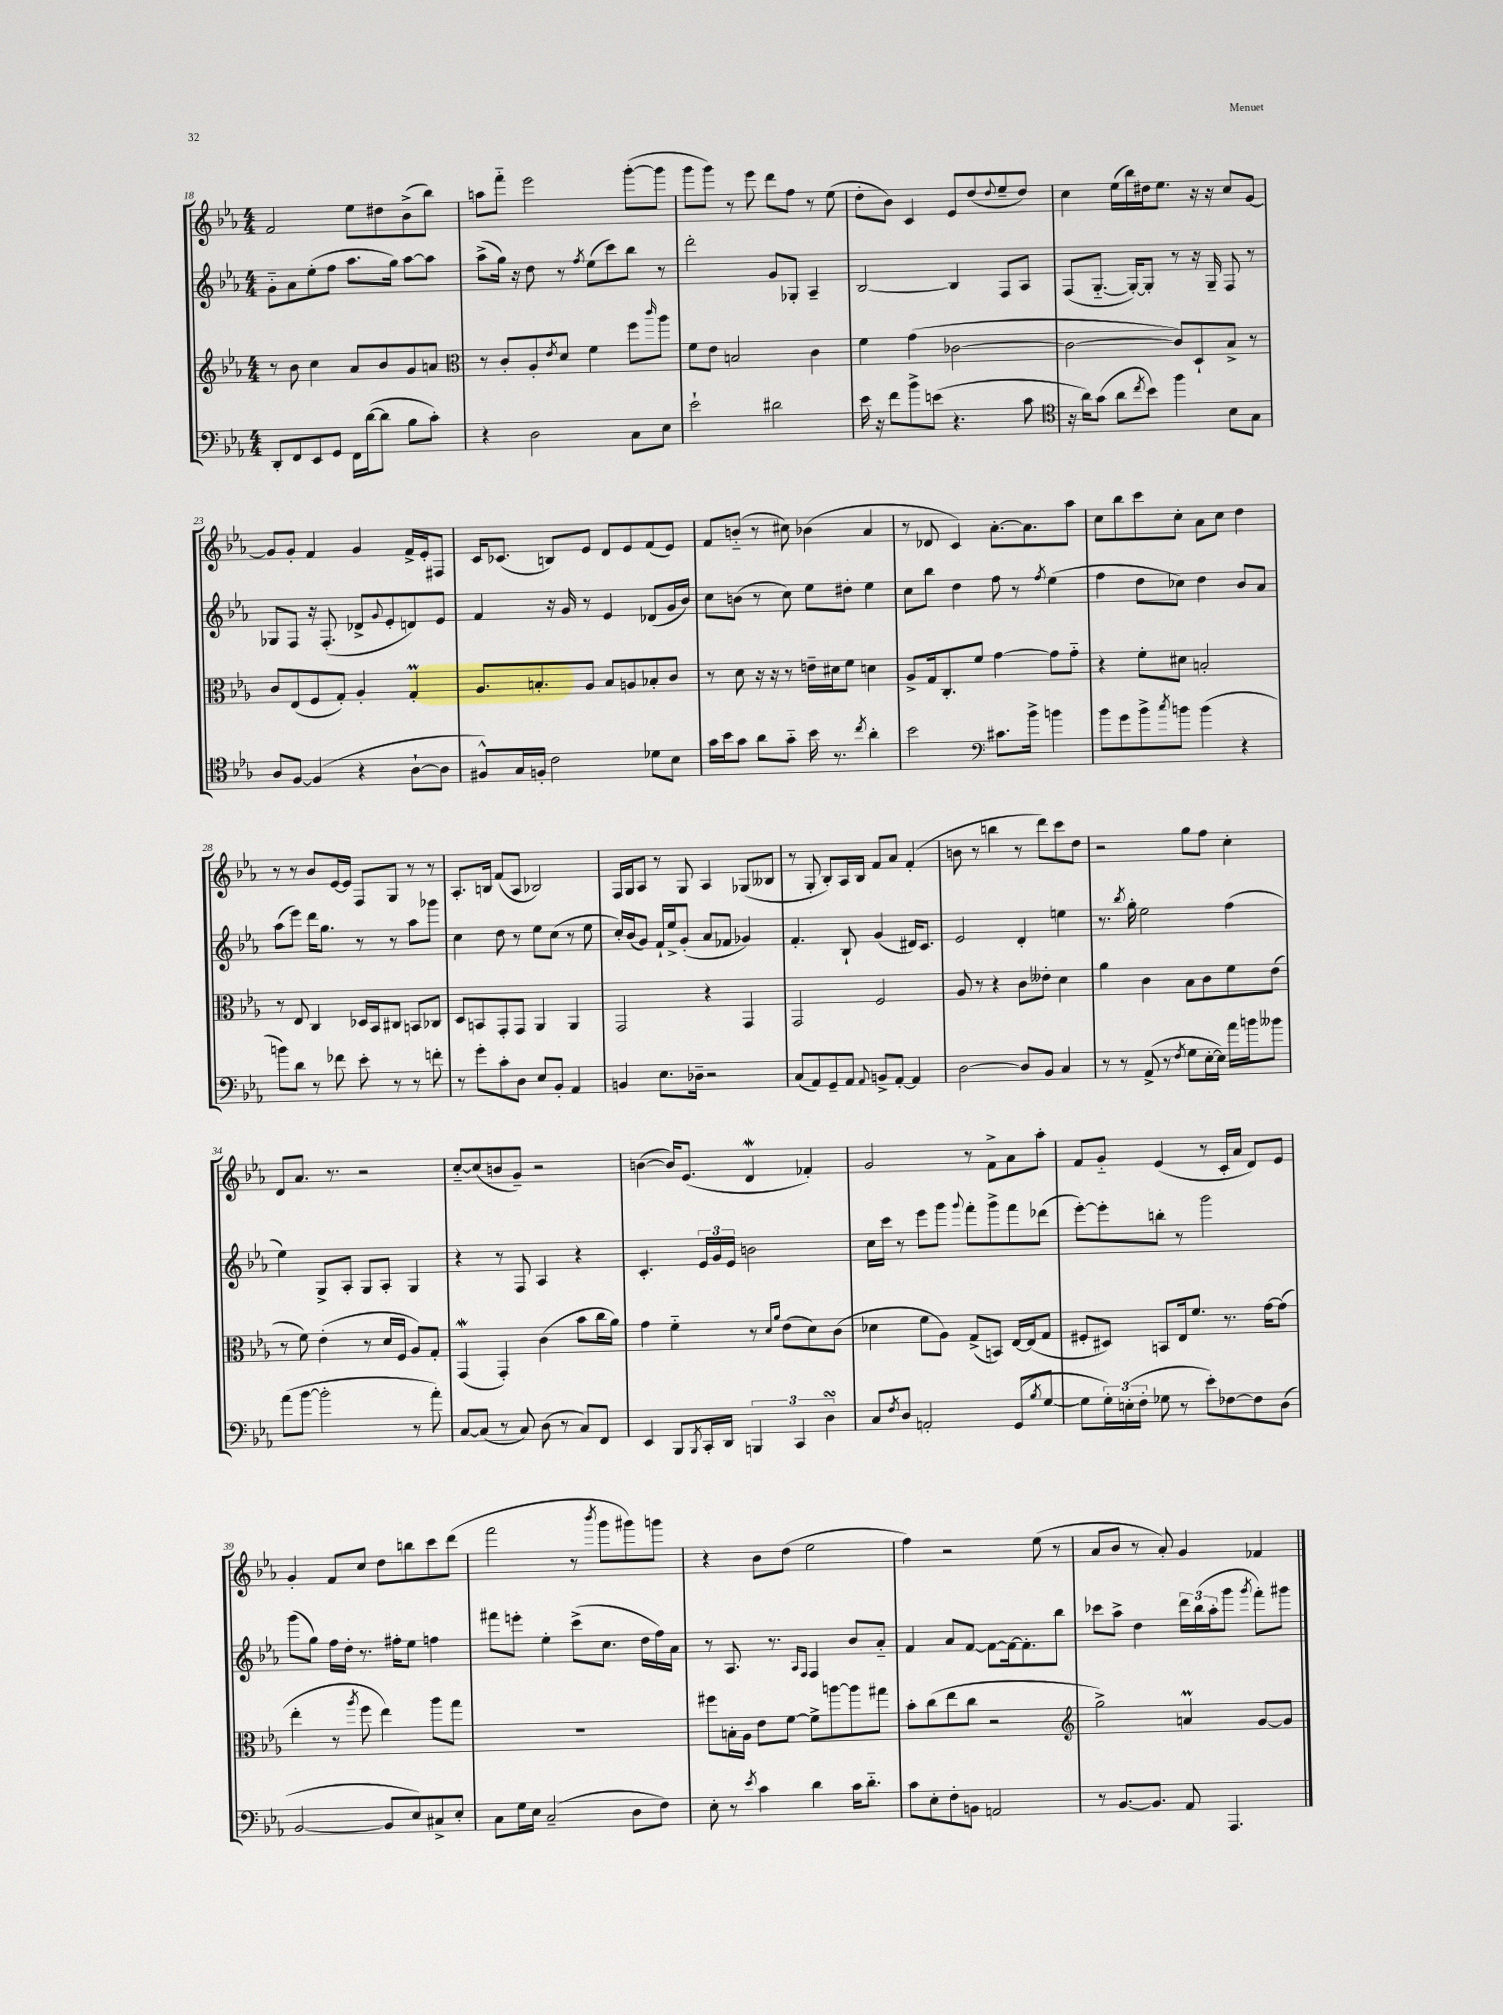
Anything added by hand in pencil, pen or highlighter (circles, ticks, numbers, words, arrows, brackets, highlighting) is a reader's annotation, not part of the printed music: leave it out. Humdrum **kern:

**kern	**kern	**kern	**kern
*staff4	*staff3	*staff2	*staff1
*clefF4	*clefG2	*clefG2	*clefG2
*k[b-e-a-]	*k[b-e-a-]	*k[b-e-a-]	*k[b-e-a-]
*M4/4	*M4/4	*M4/4	*M4/4
8DD'	8r	8g'~	2f
8FF	8b-	8a-	.
8EE-	4cc	(8ee-'	.
8GG	.	8ff	.
16FF	8a-	8.aa-	8ee-
([16d	.	.	.
8d]	8b-	.	8dd#
.	.	16gg)	.
8B-	8g	[8aa-	(8b-^
8c')	8a	8aa-]	8bb-)
=	=	=	=
*	*clefC3	*	*
4r	8r	(8aa-^	8aa
.	8c'	16gg)	8fff'~
.	.	16r	.
2D	8A-'	8dd	2eee-
.	8qe-	.	.
.	8d	8r	.
.	.	8qff	.
.	4f	(8ee-	.
.	.	8ccc)	.
8C	8ff	8bb-	([8ggg'
.	16qqccc	.	.
8E-	8aa-	8r	8ggg]
=	=	=	=
2e-`	8f	2ddd'	8ggg
.	8e-	.	8ggg)
.	2B	.	8r
.	.	.	8eee-
2d#	.	8g	8ddd
.	.	8G-'	8ff
.	4c	4A-~	8r
.	.	.	(8ee-
=	=	=	=
16e-	4f	[2B-	8dd'
16r	.	.	.
8f	.	.	8b-)
8b-^	(4g	.	4c
(8e	.	.	.
4.r	[2c-	4B-]	8e-
.	.	.	(8dd
.	.	.	8qqdd
.	.	8F	8ee-~
8c	.	8A-	8dd)
=	=	=	=
*clefC4	*	*	*
16r	2c-_	(8F	4cc
16a-)	.	.	.
(8g	.	[8.G'~	.
8a-	.	.	(16ee-
.	.	16G'_)	16bb-)
8qcc	.	.	.
8b-)	.	8G']	16dd#
.	.	.	8.ee-
4ff	8c-])	8r	.
.	8D`	16r	16r
.	.	16G~	16r
8B-	8B-^	8F	8cc
8G	8r	8r	[8g
=	=	=	=
8A-	8c	8G-	8g]
[8F	(8E-	8F	8g'
(4F]	8F	16r	4f
.	.	(8.F'	.
.	8G')	.	.
4r	4A-'	8d-^	4g
.	.	8qqg	.
.	.	8e-'	.
[8A-`	4G'	8d)	16f^
.	.	.	16e-'
8A-]	.	8e-	8F#
=	=	=	=
8F#^^)	8.A-	4f	16c
.	.	.	(8.c-
16G	.	.	.
16F'	8.B'	.	.
2c	.	16r	8B)
.	.	16g	.
.	8A-	8r	8e-
.	8B	4e-	8d
.	8A	.	8e-
8d-	8B-'	(8d-	(8f
8B-	8c	16g	8e-)
.	.	16b-)	.
=	=	=	=
16g	8r	8cc	8f
16b-	.	.	.
8g	8d	(8b	(8b'~
8a-	16r	8r	8r
.	16r	.	.
8g'~	8r	8cc)	8cc#)
16b-	16e~	8ee-	(4b-
8.r	16d#	.	.
.	8f	8dd#'	.
8qcc	.	.	.
4a-'	4d	4ee-	4a-
=	=	=	=
2b-	8A-^	8cc	8r
.	16G	8bb-	8d-
.	8.C'	.	.
.	.	4dd	4c)
.	8f	.	.
*clefF4	*	*	*
8.c#	[4g	8ff	[8.a-'
.	.	8r	.
16b-^	.	.	8.a-]
.	.	8qff	.
4b	8g]	(4ee-	.
.	8g'~	.	8aa-
=	=	=	=
8b-	4r	4ff	8cc
8g	.	.	8bb-
8b-^	8f'	8dd	8ccc
8qcc	.	.	.
8b	8d#	8cc-)	8cc'
(4b	2B'	4dd	8a-
.	.	.	8cc
4r	.	8b-	4dd
.	.	8a-	.
=	=	=	=
8b)	8r	(8aa-	8r
8d	8E-	8eee-)	8r
8r	4C	16ddd	8b-
.	.	8.gg	.
8f-	.	.	[16e-
.	.	.	16e-]
8e-'	16D-	8r	8F
.	16BB-	.	.
8r	8C#	8r	8G
8r	8BB	8aa-	8r
8f'	8C-	8ggg-	8r
=	=	=	=
8r	8D	4cc	8.A-'
8g'	8BB	.	.
.	.	.	16B
8c'	8GG'	8dd	(8f
8D	8GG	8r	8A-
8E-	4AA-	8ee-	2B-)
8BB-'	.	(8cc	.
4AA-	4AA-	8r	.
.	.	8ee-	.
=	=	=	=
4BB	2GG	16cc')	16F
.	.	(16b-	16G
.	.	8g)	8A-
8.E-	.	16f`	8r
.	.	16ee-^	.
.	.	(8g'	8G
16D-~	.	.	.
2r	4r	8a-	4A-
.	.	8f-	.
.	4GG	4g-)	(8G-
.	.	.	8B--
=	=	=	=
(8C	2GG	4.f'	8r
8AA-)	.	.	8G'
8GG~	.	.	8B-')
8AA-	.	8B-`	16A-
.	.	.	16B-
8qqAA-	.	.	.
8BB^	2F	(4g	8f
[8AA-'	.	.	8a-
4AA-]	.	16d#)	(4f'
.	.	8.c	.
=	=	=	=
[2D	8A-	2e-	8b
.	8r	.	8r
.	4r	.	4bb
8D]	8c	4d'	8r
8BB-	8e--'	.	8ddd)
4C	4d	4ee	8ccc
.	.	.	8dd
=	=	=	=
8r	4a-	8.r	2r
8r	.	.	.
.	.	8qbb-	.
.	.	16gg'	.
(8AA-^	4c	2ee-	.
8r	.	.	.
8qF	.	.	.
8G	8B-	.	8gg
[16E-'	8c	.	8ff
16E-])	.	.	.
16a-	8f	(4ff	4cc'
16b	.	.	.
8b--	(8e-	.	.
=	=	=	=
(8a-	8r	4ee-)	8d
[8b-	8f)	.	8.a-
2b-']	(4e-'	8G^	.
.	.	.	8.r
.	.	8A-'	.
.	8r	8G	2r
.	16d	8A-'	.
.	16F	.	.
8r	8A-)	4G	.
8a-')	8G'	.	.
=	=	=	=
[8C	(4GG	4r	[8cc'~
(8C]	.	.	(8cc]
8r	4GG')	8r	8b
8C)	.	8F	8g~)
(8D	(4c	4A-	2r
8r	.	.	.
8C)	8b-	4r	.
8FF	16cc	.	.
.	16a-)	.	.
=	=	=	=
4EE-	4g	4.c'	([4b
8BBB-	4f'~	.	16b])
.	.	.	(8.e-
8qBBB-	.	.	.
16CC'	.	24e-	.
.	.	24g	.
16DD	.	.	.
.	.	24e-	.
6BBB	8r	2b	4d
.	16qqd	.	.
.	16qqa-	.	.
.	(8e-	.	.
6CC	.	.	.
.	8d)	.	4f-')
6D	.	.	.
.	(8c	.	.
=	=	=	=
8C	4d-	16cc	2g
.	.	16ccc	.
8qF	.	.	.
8D	.	8r	.
2AA'	8f	8eee-	.
.	8A-)	8ggg	.
.	.	8qqggg	.
.	(8G^	8fff'	8r
.	8BB)	8ggg^	8f^
(8GG	[16E-	8fff	8a-
.	(16E-]	.	.
8qB-	.	.	.
[8G	8G	(8ddd-	8aa-'
=	=	=	=
8G]	8F#'	[8eee-')	8f
24G')	8D#)	8eee-']	8g'~
(24E'	.	.	.
24F'	.	.	.
8G-	8BB	8bb'	(4e-
8r	16E-	8r	.
.	8.f	.	.
8e-')	.	2ggg	8r
[8F-	8.r	.	16c'
.	.	.	16a-
8F-]	.	.	8d)
.	[16g	.	.
(8D	(8g]	.	8e-
=	=	=	=
[2BB-	4ee-'	(8ggg	4g'
.	.	8gg)	.
.	8r	16ff	8f
.	.	16dd'	.
.	8qaa-	.	.
.	8ff	8.r	8cc
8BB-]	4ee-)	.	8dd
.	.	16ff#'	.
8E-)	.	8ee-	8bb
8C#^	8aa-	4ff	8ccc
8E-'	8gg	.	(8ddd
=	=	=	=
8C	1r	8fff#	2fff
16G	.	8eee'	.
16E-	.	.	.
(2C~	.	4ee-'	.
.	.	(8ccc^	8r
.	.	.	8qbbb-
.	.	8.cc	8ggg
8D	.	.	8ggg#)
.	.	16dd	.
8F)	.	16ff)	8ggg
.	.	16a-	.
=	=	=	=
8E-'	8ff#	8r	4r
8r	16B'	8.A-	.
.	16A-	.	.
8qe-	.	.	.
4c	8e-	.	8b-
.	.	8.r	.
.	[8f	.	(8dd
.	.	16qqA-	.
.	.	16qqF	.
4d	8f^]	4F	2ee-
.	[8aa	.	.
16c	8aa]	8b-	.
8.d'~	.	.	.
.	8gg#	8a-'~	.
=	=	=	=
8c	8b-'	4f	4ff)
8E-'	(8cc	.	.
8F'	8ee-	8a-	2r
8BB	8cc	[8f	.
2AA	2r	8f_	.
.	.	16f_	.
.	.	8.f']	.
.	.	.	(8ee-
.	.	8bb-	8r
=	=	=	=
*	*clefG2	*	*
8r	2gg^)	8ccc-	8a-
[8.BB-	.	8aa-^	8b-
.	.	4dd	8r
8.BB-]	.	.	.
.	.	.	8a-')
8AA-	4a	24ddd	4g
.	.	(24bb-	.
.	.	24aa-'	.
4.AAA-	.	8ggg	.
.	.	8qggg	.
.	[8g	8fff')	4f-
.	8g]	8ggg#	.
==	==	==	==
*-	*-	*-	*-
